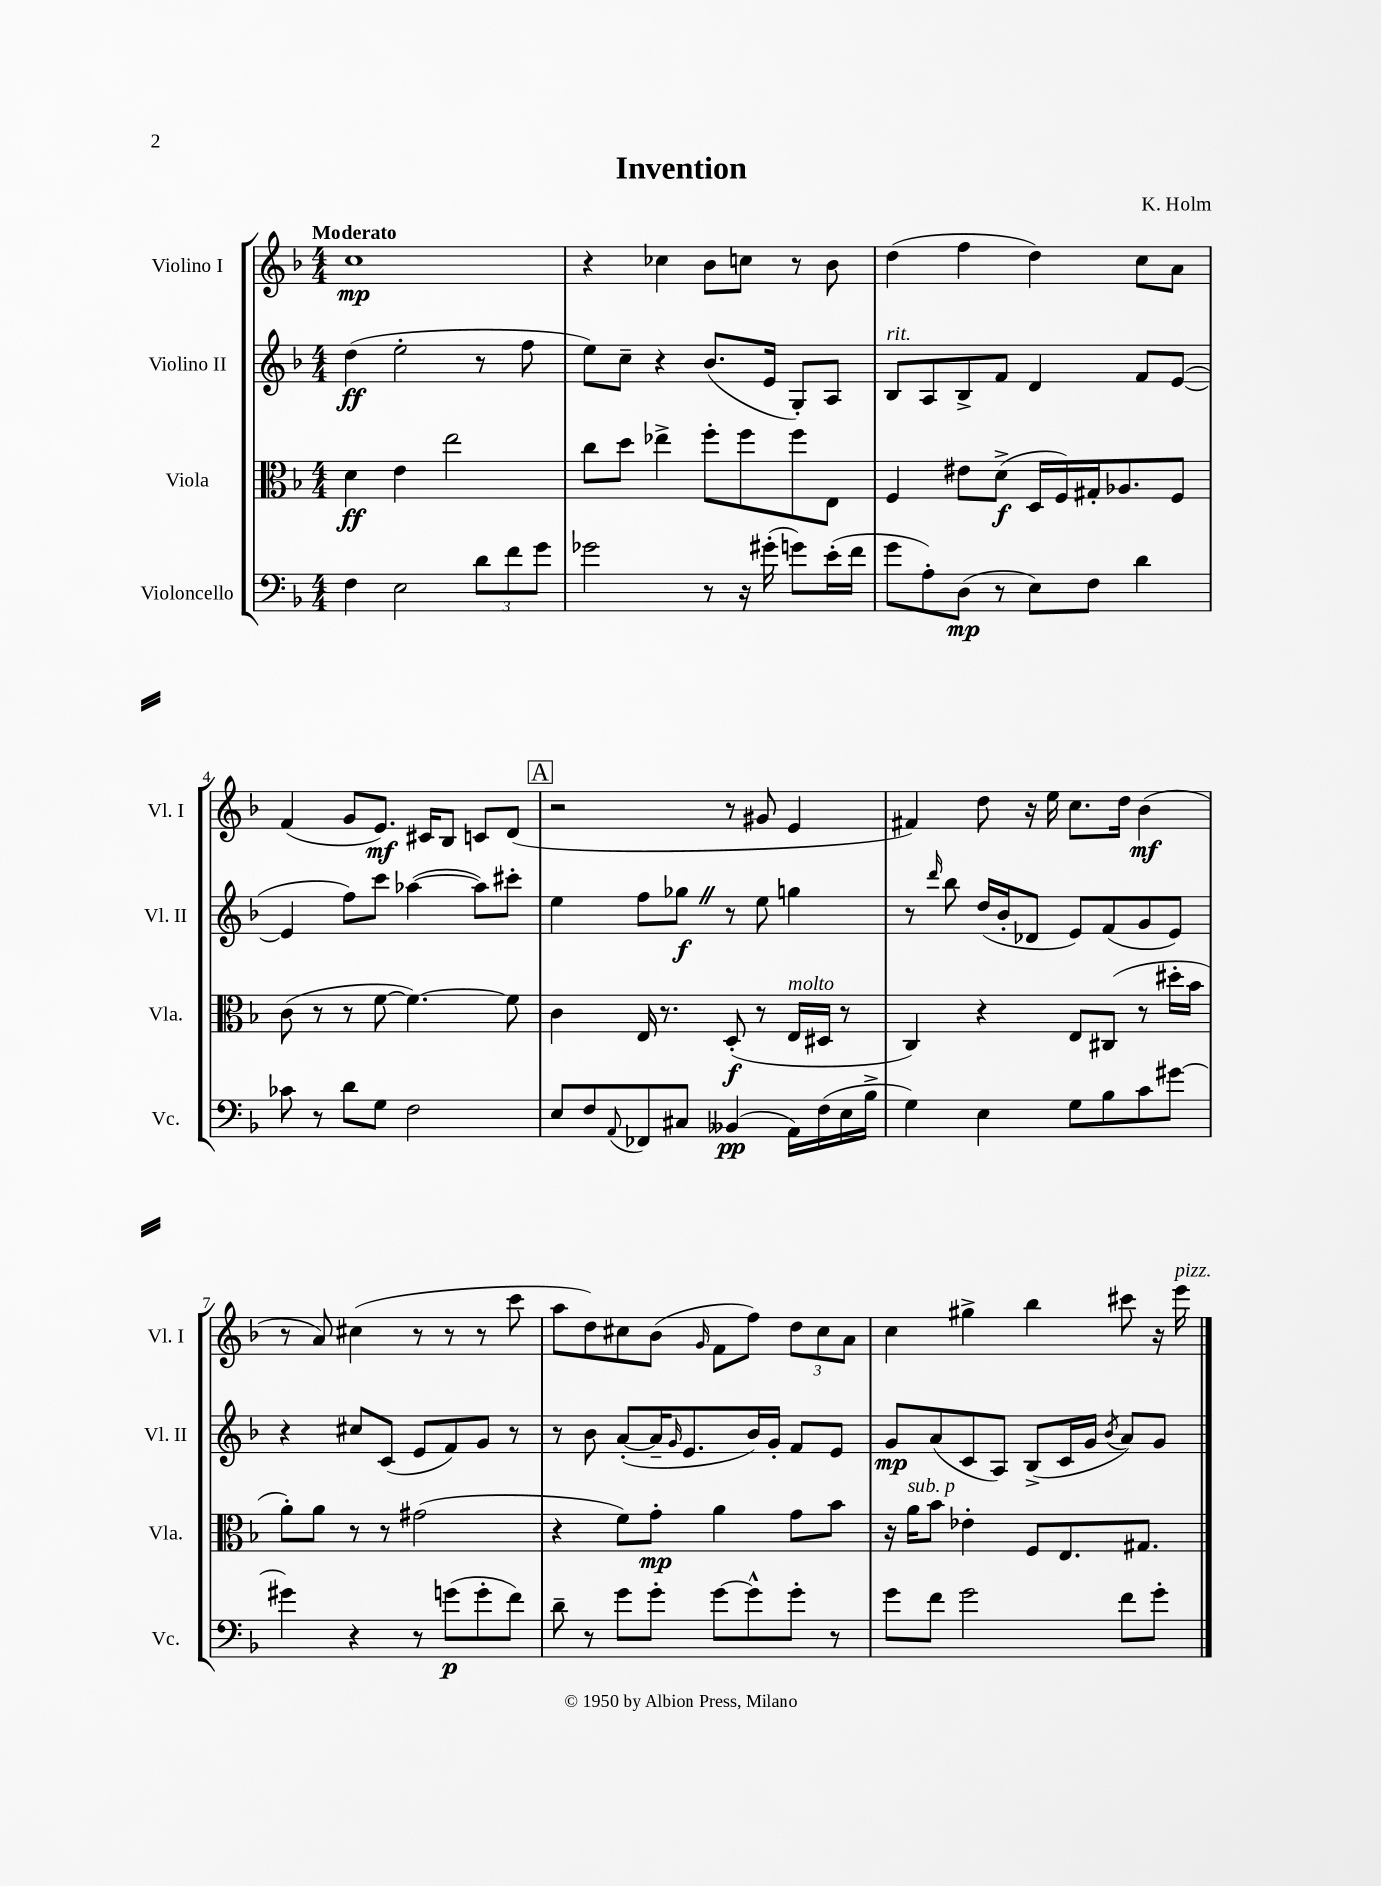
\header { title = "Invention" composer = "K. Holm" }
<<
\new StaffGroup <<
\new Staff = "s0" \with { instrumentName = "Violino I" shortInstrumentName = "Vl. I" } {
    \clef treble \key f \major \numericTimeSignature \time 4/4 \tempo "Moderato"
    c''1\mp |
    r4 ces''4 bes'8 c''8 r8 bes'8 |
    d''4( f''4 d''4) c''8 a'8 |
    f'4( g'8 e'8.\mf) cis'16 bes8 c'8 d'8( |
    \mark \markup { \box "A" } r2 r8 gis'8 e'4 |
    fis'4) d''8 r16 e''16 c''8. d''16 bes'4\mf( |
    r8 a'8) cis''4( r8 r8 r8 c'''8 |
    a''8 d''8) cis''8 bes'8( \grace { g'16 } f'8 f''8) \tuplet 3/2 { d''8 cis''8 a'8 } |
    c''4 gis''4-> bes''4 cis'''8 r16 e'''16^\markup { \italic "pizz." } \bar "|." |
}
\new Staff = "s1" \with { instrumentName = "Violino II" shortInstrumentName = "Vl. II" } {
    \clef treble \key f \major \numericTimeSignature \time 4/4
    d''4\ff( e''2-. r8 f''8 |
    e''8) c''8-- r4 bes'8.( e'16 g8-.) a8 |
    bes8^\markup { \italic "rit." } a8 bes8-> f'8 d'4 f'8 e'8~( |
    e'4 f''8) c'''8 aes''4~( aes''8) cis'''8-. |
    \mark \markup { \box "A" } e''4 f''8 ges''8\f \once \override BreathingSign.text = \markup { \musicglyph "scripts.caesura.straight" } \breathe r8 e''8 g''4 |
    r8 \grace { d'''16 } bes''8 d''16( bes'16-. des'8 e'8) f'8( g'8 e'8) |
    r4 cis''8 c'8( e'8 f'8) g'8 r8 |
    r8 bes'8 a'8~-.( a'16-- \grace { g'16 } e'8. bes'16) g'16-. f'8 e'8 |
    g'8\mp a'8( c'8 a8) bes8->( c'16 g'16 \acciaccatura { bes'8 } a'8) g'8 \bar "|." |
}
\new Staff = "s2" \with { instrumentName = "Viola" shortInstrumentName = "Vla." } {
    \clef alto \key f \major \numericTimeSignature \time 4/4
    d'4\ff e'4 e''2 |
    c''8 d''8 ees''4-> f''8-. f''8 f''8 e8 |
    f4 eis'8 d'8->\f( d16 f16) gis16-. aes8. f8 |
    c'8( r8 r8 f'8~ f'4.~) f'8 |
    \mark \markup { \box "A" } c'4 e16 r8. d8-.\f( r8 e16^\markup { \italic "molto" } dis16 r8 |
    c4) r4 e8 cis8( r8 dis''16-. bes'16 |
    a'8-.) a'8 r8 r8 gis'2( |
    r4 f'8) g'8-.\mp a'4 g'8 bes'8 |
    r16 a'16^\markup { \italic "sub. p" } bes'8 ees'4-. f8 e8. gis8. \bar "|." |
}
\new Staff = "s3" \with { instrumentName = "Violoncello" shortInstrumentName = "Vc." } {
    \clef bass \key f \major \numericTimeSignature \time 4/4
    f4 e2 \tuplet 3/2 { d'8 f'8 g'8 } |
    ges'2 r8 r16 gis'16-.( g'8) e'16-.( f'16 |
    g'8 a8-.) d8\mp( r8 e8) f8 d'4 |
    ces'8 r8 d'8 g8 f2 |
    \mark \markup { \box "A" } e8 f8 \appoggiatura { a,8 } fes,8 cis8 beses,4\pp( a,16) f16( e16 bes16-> |
    g4) e4 g8 bes8 c'8 gis'8~ |
    gis'4 r4 r8 g'8\p( g'8-. f'8) |
    d'8-- r8 g'8 g'8-. g'8~ g'8-^ g'8-. r8 |
    g'8 f'8 g'2 f'8 g'8-. \bar "|." |
}
>>
>>
